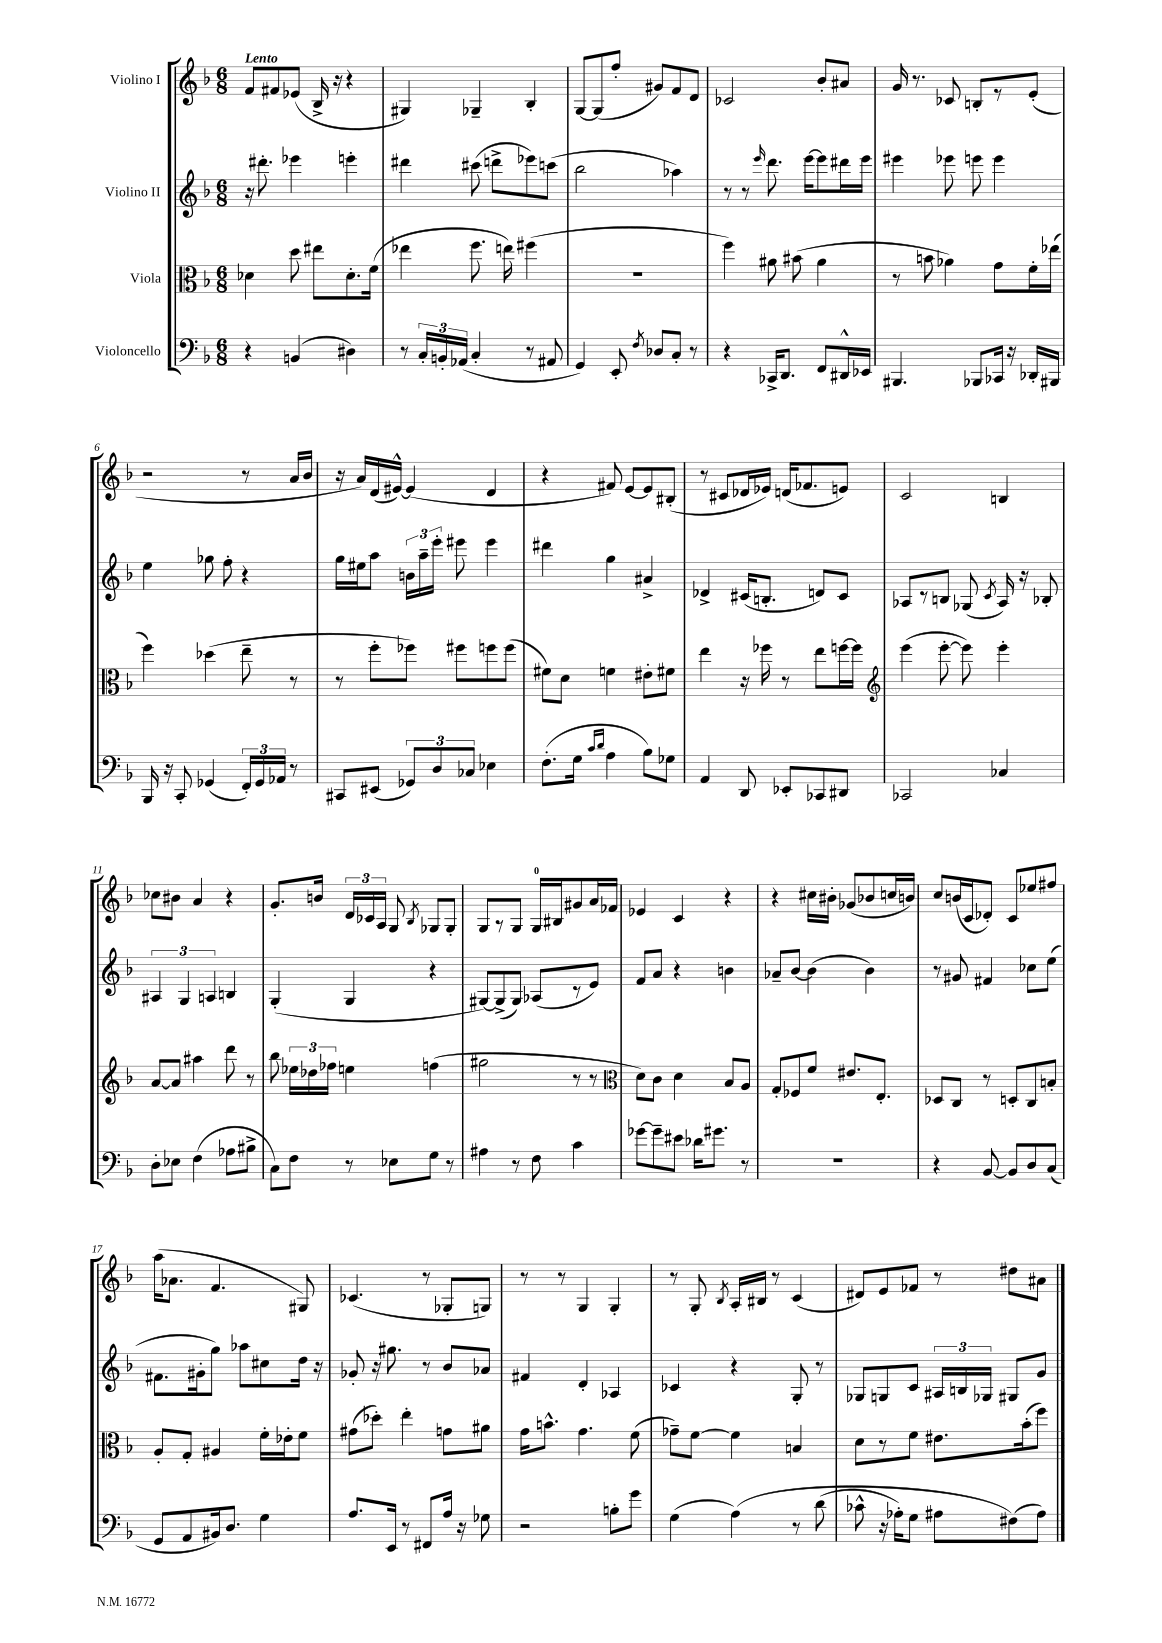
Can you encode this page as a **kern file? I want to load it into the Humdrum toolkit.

**kern	**kern	**kern	**kern
*staff4	*staff3	*staff2	*staff1
*clefF4	*clefC3	*clefG2	*clefG2
*k[b-]	*k[b-]	*k[b-]	*k[b-]
*M6/8	*M6/8	*M6/8	*M6/8
4r	4d-\	16r	8f/L
.	.	8.ddd#'\	.
.	.	.	8f#/
(4BB/	8dd\	4eee-\	(8e-/J
.	8ee#\L	.	16B-^/
.	.	.	16r
4D#\)	8.d-'\	4eee'\	4r
.	(16f\Jk	.	.
=	=	=	=
8r	4ee-\	4ddd#\	4G#/)
24C'/LL	.	.	.
24BB'/	.	.	.
(24AA-/JJ	.	.	.
4C'/	8.ff\	(8ccc#\	4G-~/
.	.	8ddd^\L	.
.	16ee\)	.	.
8r	(4ff#\	8eee-\)	4B-'/
8AA#/	.	(8ccc\J	.
=	=	=	=
4GG/)	2.r	2bb-\	[8G/L
.	.	.	(8G/]
8EE'/	.	.	8ff'/J
8qF/	.	.	.
8D-/L	.	.	8g#/L)
8C'/J	.	4aa-\)	8f/
8r	.	.	8d/J
=	=	=	=
4r	4ff\)	8r	2c-/
.	.	8r	.
.	.	16qqeee/	.
16CC-^/LK	8a#\	8.ddd\	.
8.DD/J	.	.	.
.	(8b#\	.	.
.	.	[16eee\LK	.
8FF/L	4a#\	8eee\]	8b-'/L
16DD#^^/L	.	16ddd#\L	8a#/J
16EE-/JJ	.	16eee\JJ	.
=	=	=	=
4.BBB#/	8r	4eee#\	16g/
.	.	.	8.r
.	8b\	.	.
.	4a-\)	8eee-\	8c-/
8BBB-/L	.	8eee\	8B'/L
16CC-/Jk	8g\L	4eee\	8r
16r	.	.	.
16DD-'/LL	16f'\L	.	(8e'/J
16BBB#/JJ	(16ee-\JJ	.	.
=	=	=	=
16BBB-/	4ff\)	4ee\	2r
16r	.	.	.
8CC'/	.	.	.
(4GG-/	(4dd-\	8gg-\	.
.	.	8ff'\	.
24FF'/LL)	8ee~\	4r	8r
24GG-/	.	.	.
24AA-/JJ	.	.	.
8r	8r	.	16a/LL
.	.	.	16b-/JJ
=	=	=	=
8CC#/L	8r	16gg\LL	16r
.	.	16ee#\J	16a/LL)
(8EE#/J	8ff'\L	8aa\J	(16d/
.	.	.	[16e#^^/JJ)
12GG-/L)	8ff-\J)	24b\LL	(4e#/]
.	.	24aa~\	.
12D/	.	24eee'\JJ	.
.	8ff#\L	8eee#\	.
12C-/J	.	.	.
4E-\	8ff\	4eee#\	4d/
.	(8ff\J	.	.
=	=	=	=
(8.F'\L	8f#\L)	4ddd#\	4r
.	8d\J	.	.
16G\Jk	.	.	.
16qqc/LL	.	.	.
16qqd/JJ	.	.	.
4A\	4f\	4gg\	8f#/)
.	.	.	[8e/L
8B-\L)	8e#'\L	4a#^/	8e/]
8G-\J	8f#\J	.	(8B#'/J
=	=	=	=
4AA/	4ee\	4d-^/	8r
.	.	.	8c#/L
8DD/	16r	(16c#/LK	16d-/L
.	16ff-\	8.B'/J	16e-/JJ)
8EE-'/L	8r	.	(16d/LK
.	.	.	8.f-/
8CC-/	8ee\L	8d/L)	.
8DD#/J	[16ff\L	8c#/J	8e/J)
.	16ff\]JJ	.	.
=	=	=	=
*	*clefG2	*	*
2CC-/	(4eee\	8A-/L	2c/
.	.	8r	.
.	[8eee'\	8B/J	.
.	8eee\])	(8G-/	.
.	.	8qc/	.
4C-/	4eee'\	16A-/)	4B/
.	.	16r	.
.	.	8B-'/	.
=	=	=	=
8D'\L	[8a/L	6A#/	8cc-\L
8E-\J	8a/]J	.	8b#\J
.	.	6G/	.
(4F\	4aa#\	.	4a/
.	.	6A/	.
8A-\L	8ddd\	4B/	4r
8B#^\J	8r	.	.
=	=	=	=
8C\L)	8bb-\	(4G'/	8.g'/L
8F\J	24ee-\LL	.	.
.	24dd-\	.	.
.	.	.	16b/Jk
.	24ff-\JJ	.	.
8r	4ee\	4G/	24d/LL
.	.	.	24c-/
.	.	.	24A/JJ
8E-\L	.	.	8G/
.	.	.	8qB-/
8G\J	(4ff\	4r	8G-/L
8r	.	.	8G-'/J
=	=	=	=
4A#\	2gg#\	[8G#/L)	8G/L
.	.	(8G#^/]	8r
8r	.	8G#/J)	8G/J
8F\	.	(8A-/L	16G/LL
.	.	.	16B#/J
4c\	8r	8r	8g#/
.	8r	8e/J)	16a/L
.	.	.	16f-/JJ
=	=	=	=
*	*clefC3	*	*
[8g-\L	8d\L)	8f/L	4e-/
8g-~\]	8c\J	8a/J	.
8e#\J	4d\	4r	4c/
16d-\LK	.	.	.
8.g#\J	.	.	.
.	8B-/L	4b\	4r
8r	8A/J	.	.
=	=	=	=
2.r	8G'/L	8a-~/L	4r
.	8F-/	[8b-/J	.
.	8f/J	(4b-\]	16cc#\LL
.	.	.	16b#'\JJ
.	8.e#/L	.	(8g-/L
.	.	4b-\)	8b-/
.	8.E'/J	.	.
.	.	.	16cc/L
.	.	.	16b/JJ)
=	=	=	=
4r	8D-/L	8r	8cc/L
.	8C/J	8g#/	(16b/L
.	.	.	16c/J
[8BB-/	8r	4f#/	8d-'/J)
8BB-/]L	8D'/L	.	8c/L
8D/	8C/	8cc-\L	8ee-/
(8C/J	8B'/J	(8ee\J	8ff#/J
=	=	=	=
8GG/L	8A'/L	8.f#\L	(16aa\LK
.	.	.	8.a-\J
8AA/	8G'/J	.	.
.	.	16g#'\k	.
16BB#/k)	4A#/	8gg\J)	4.f/
8.D/J	.	.	.
.	.	8aa-\L	.
4G\	16f'\LL	8cc#\	.
.	16e-'\J	.	.
.	8f\J	16dd\Jk	8G#/)
.	.	16r	.
=	=	=	=
8.A/L	(8g#\L	8g-'/	(4.c-/
.	8dd-'\J)	16r	.
16EE/Jk	.	8.gg#\	.
8r	4ee'\	.	.
8FF#/L	.	8r	8r
16A/Jk	8g\L	8b-/L	8G-'/L
16r	.	.	.
8G-\	8a#\J	8a-/J	8G/J)
=	=	=	=
2r	16g\LK	4f#/	8r
.	8.b^^\J	.	.
.	.	.	8r
.	4.g\	4d'/	4G/
8B'\L	.	4A-/	4G'/
8g\J	(8f\	.	.
=	=	=	=
(4G\	8g-~\L)	4c-/	8r
.	[8f\J	.	8G'/
.	.	.	8qB-/
&(4A\)	4f\]	4r	16A'/LL
.	.	.	16B#/JJ
.	.	.	8r
8r	4B/	8G'/	(4c/
(8d\	.	8r	.
=	=	=	=
8c-^^\	8d\L	8G-/L	8d#/L)
16r	8r	8G/	8e/
16A-'\LK)	.	.	.
8G\J	8f\J	8c/J	8f-/J
8A#\L	8.e#\L	24A#/LL	8r
.	.	24B/	.
.	.	24G-/JJ	.
(8F#\&)	.	8G#/L	8dd#\L
.	(16b-'\k	.	.
8A#\J)	8ff\J)	8g/J	8a#\J
==	==	==	==
*-	*-	*-	*-
